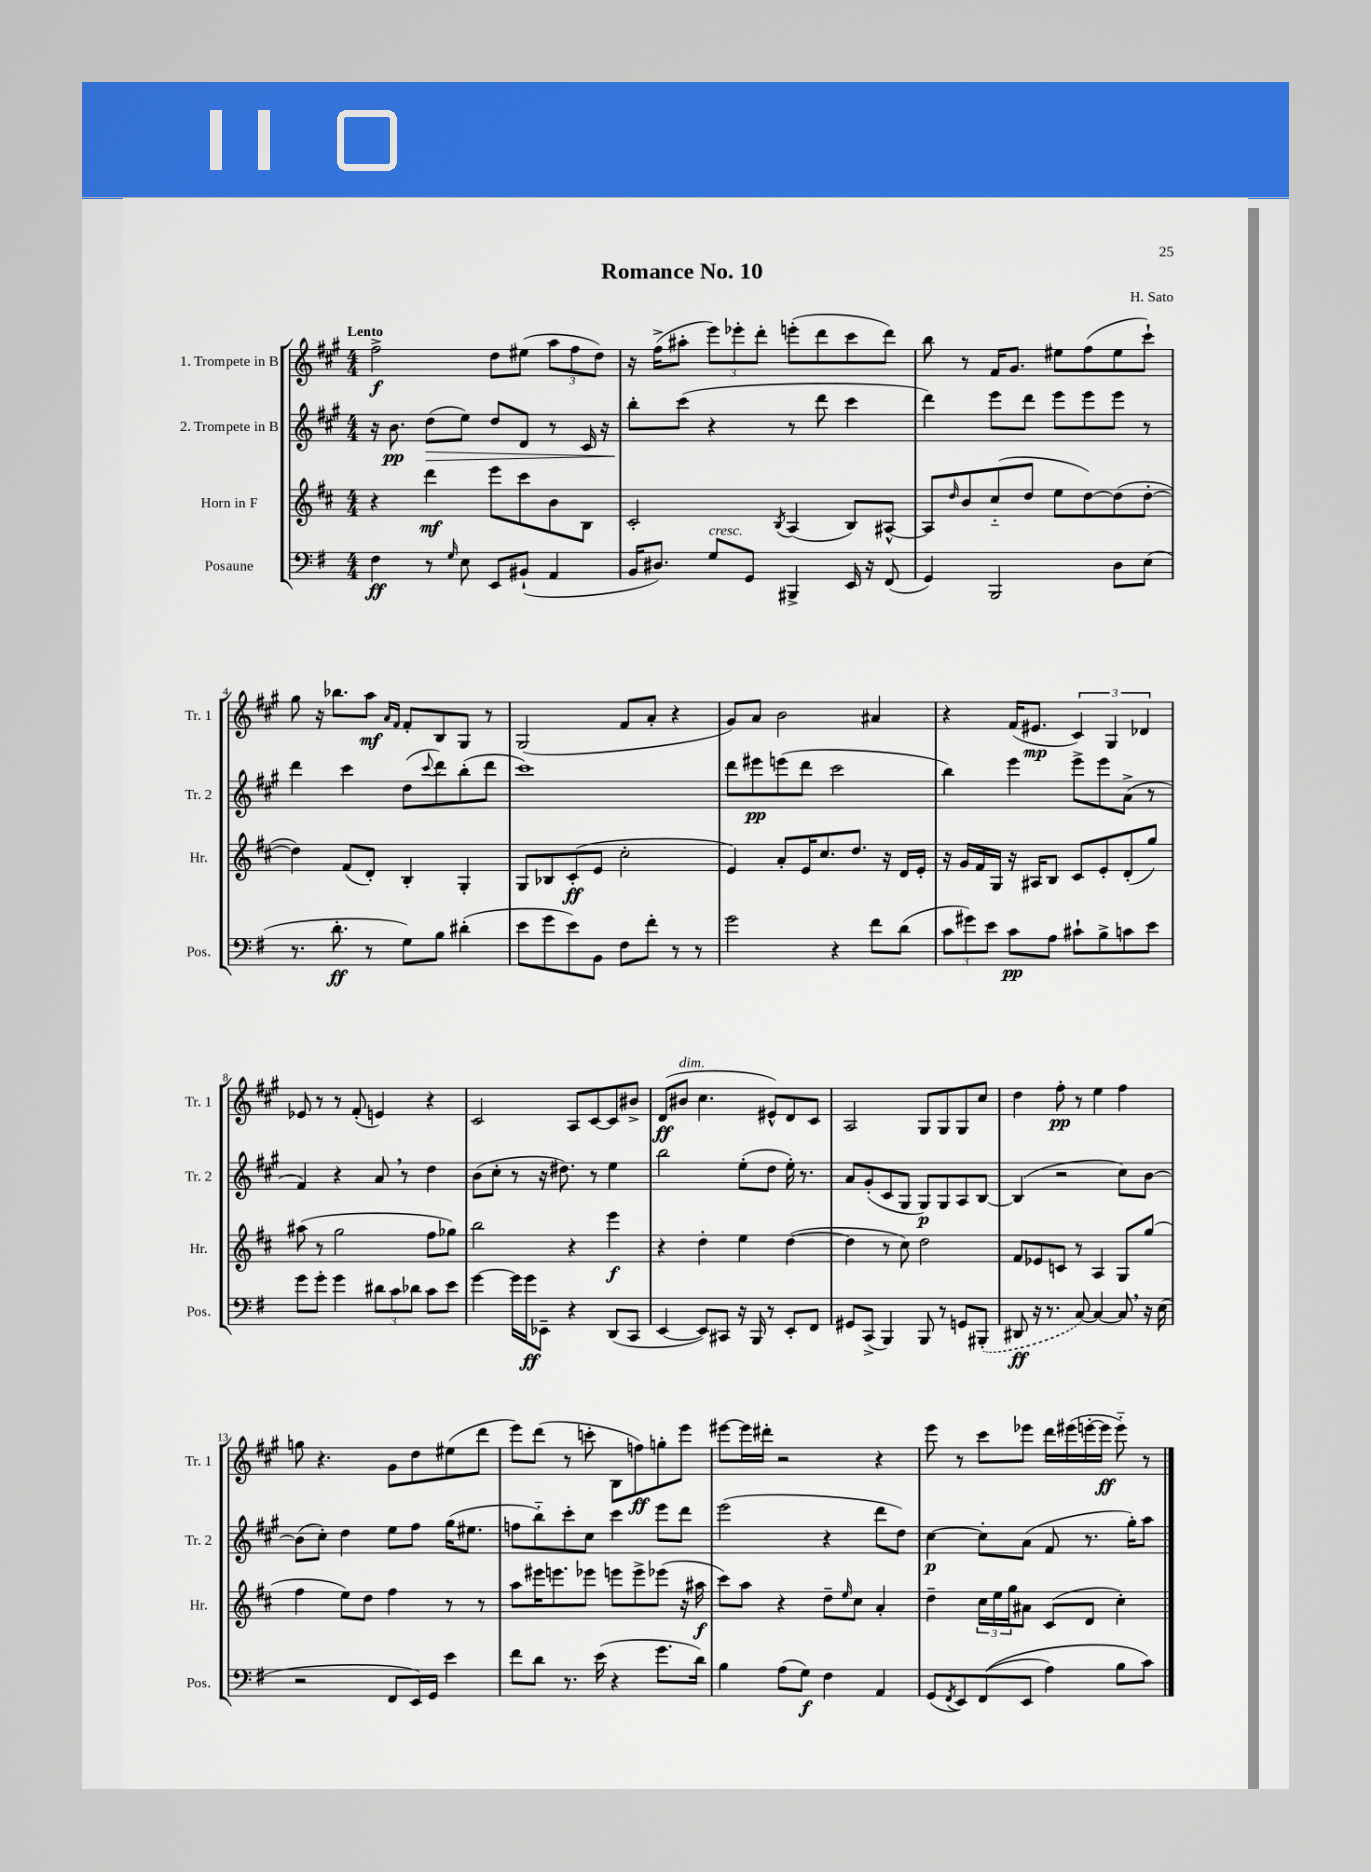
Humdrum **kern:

**kern	**kern	**kern	**kern
*staff4	*staff3	*staff2	*staff1
*clefF4	*clefG2	*clefG2	*clefG2
*k[f#]	*k[f#c#]	*k[f#c#g#]	*k[f#c#g#]
*M4/4	*M4/4	*M4/4	*M4/4
4F#	4r	16r	2ff#^
.	.	8.b	.
8r	4ddd	(8dd	.
16qqG	.	.	.
8E	.	8ee)	.
8EE	8eee	8dd	8dd
(8BB#`	8ccc#	8d	(8ee#
4AA	8b	8r	12aa
.	.	.	12ff#
.	8B	16c#	.
.	.	.	12dd)
.	.	16r	.
=	=	=	=
16BB	2c#'	8bb'	16r
8.D#)	.	.	(16ff#^
.	.	(8ccc#	8aa#'
8G	.	4r	12eee)
.	.	.	12eee-'
8GG	.	.	.
.	.	.	12ddd'
.	8qB	.	.
4BBB#^	(4A	8r	(8eee'
.	.	8ddd	8ddd
16EE	8B)	4ccc#	8ccc#
16r	.	.	.
(8FF#	[8A#^^	.	8ddd)
=	=	=	=
4GG)	8A#]	4ddd)	8bb
.	16qqdd	.	.
.	8b	.	8r
2BBB	(8cc#'~	8eee	16f#
.	.	.	8.g#
.	8dd	8ddd	.
.	8ee	8eee	8ee#
.	[8dd)	8eee	(8ff#
8D	(8dd]	8eee	8ee#
(8E	[8dd'	8r	8ccc#`)
=	=	=	=
8.r	4dd])	4ddd	8gg#
.	.	.	16r
8.d'	.	.	8.bb-
.	(8f#	4ccc#	.
8r	8d')	.	8aa
.	.	.	16qqa
.	.	.	16qqf#
8G)	4B'	(8dd	8f#'
.	.	8qqccc#	.
8B	.	8ddd)	8B
(4d#'	4G'	(8bb'	8G#
.	.	8ddd	8r
=	=	=	=
8e	8G	1ccc#)	(2G#
8g	8B-	.	.
8e)	(8c#'	.	.
8BB	8e	.	.
8F#	2cc#'	.	8f#
8f#'	.	.	8a'
8r	.	.	4r
8r	.	.	.
=	=	=	=
2g	4e)	8ddd	8g#)
.	.	8eee#	8a
.	8a'	(8eee	2b
.	16e	8ddd	.
.	8.cc#	.	.
4r	.	2ccc#	.
.	8.dd	.	.
8f#	.	.	4a#
.	16r	.	.
(8d	16d	.	.
.	16e'	.	.
=	=	=	=
12c	16r	4bb)	4r
.	16g	.	.
12g#)	.	.	.
.	16f#	.	.
12e	.	.	.
.	16G	.	.
8c	16r	4eee	(16f#
.	16A#	.	8.e#
8A	8B	.	.
8c#`	8c#	8eee^	6c#)
8B^	8e'	8eee	.
.	.	.	6G#
8c	(8d'	(8a^	.
.	.	.	6d-
8e	8gg)	8r	.
=	=	=	=
8g	(8aa#	4f#)	8e-
8g'	8r	.	8r
4g	2gg	4r	8r
.	.	.	(8f#'
12d#	.	8a	4e)
12c	.	.	.
.	.	8r	.
12d-	.	.	.
8c	8ff#	4dd	4r
8e	8gg-)	.	.
=	=	=	=
[4g	2bb	(8b	2c#
.	.	8cc#'	.
16g]	.	8r	.
16g	.	.	.
8EE-~	.	16r	.
.	.	8.dd#)	.
4r	4r	.	8A
.	.	8r	[8c#
(8DD	4eee	4ee	8c#]
8CC	.	.	8b#^
=	=	=	=
[4EE	4r	2bb	(8d
.	.	.	8b#
8EE])	4dd'	.	4.cc#
8CC#	.	.	.
16r	4ee	(8ee'	.
16BBB	.	.	.
8r	.	8dd	8e#^^)
8EE'	([4dd	16ee')	8d
.	.	8.r	.
8FF#	.	.	8c#
=	=	=	=
8GG#	4dd]	8a	2A
(8CC^	.	(8g#'	.
4BBB)	8r	8c#	.
.	8cc#)	8G#	.
8BBB	2dd	8G#)	8G#
8r	.	8G#	8G#
8GG	.	8A	8G#
(8BBB#'	.	[8B	8cc#
=	=	=	=
8DD#	8f#	(4B]	4dd
16r	8e-	.	.
8.r	.	.	.
.	8c	2r	8ff#'
[8C)	8r	.	8r
4C_	4A	.	4ee
8C]	8G	8cc#)	4ff#
16r	(8gg	[8b	.
(16E	.	.	.
=	=	=	=
2r	4ff#	(8b]	8gg
.	.	8cc#')	4.r
.	8ee)	4dd	.
.	8dd	.	.
8FF#	4ff#	8ee	8g#
16EE)	.	8ff#	8dd
16GG	.	.	.
4e	8r	(16gg#	(8ee#
.	.	8.ee#	.
.	8r	.	8ddd
=	=	=	=
8f#	8aa	8ff	8eee)
8d	16eee#	8bb'~)	(8ddd
.	8.eee	.	.
8.r	.	8ccc#'	8r
.	8eee-	8cc#	8ccc'
(16e	.	.	.
4r	8eee	4ccc#	8B
.	8eee^	.	8ff)
8.g	(8eee-	8eee	8gg'
.	16r	8ddd	8eee
16d)	16aa#	.	.
=	=	=	=
4B	8ccc#)	(2eee	[8eee#
.	8aa	.	16eee#]
.	.	.	16ddd#'
(8A	4r	.	2r
8G)	.	.	.
4F#	8dd~	4r	.
.	16qqee	.	.
.	8cc#	.	.
4AA	4a'	8ddd	4r
.	.	8dd)	.
=	=	=	=
(8GG	4dd~	[4cc#	8eee
8qFF#	.	.	.
8EE)	.	.	8r
&((8FF#	24cc#	8cc#']	8ccc#
.	24ee	.	.
.	24gg	.	.
8EE	8a#	(8a	8eee-
4A)	(8c#	8f#	16ddd
.	.	.	(16eee#
.	8d	8.r	[16eee'
.	.	.	16eee]
8B	4cc#')	.	8eee'~)
.	.	16gg#')	.
8c&)	.	8aa	8r
==	==	==	==
*-	*-	*-	*-
